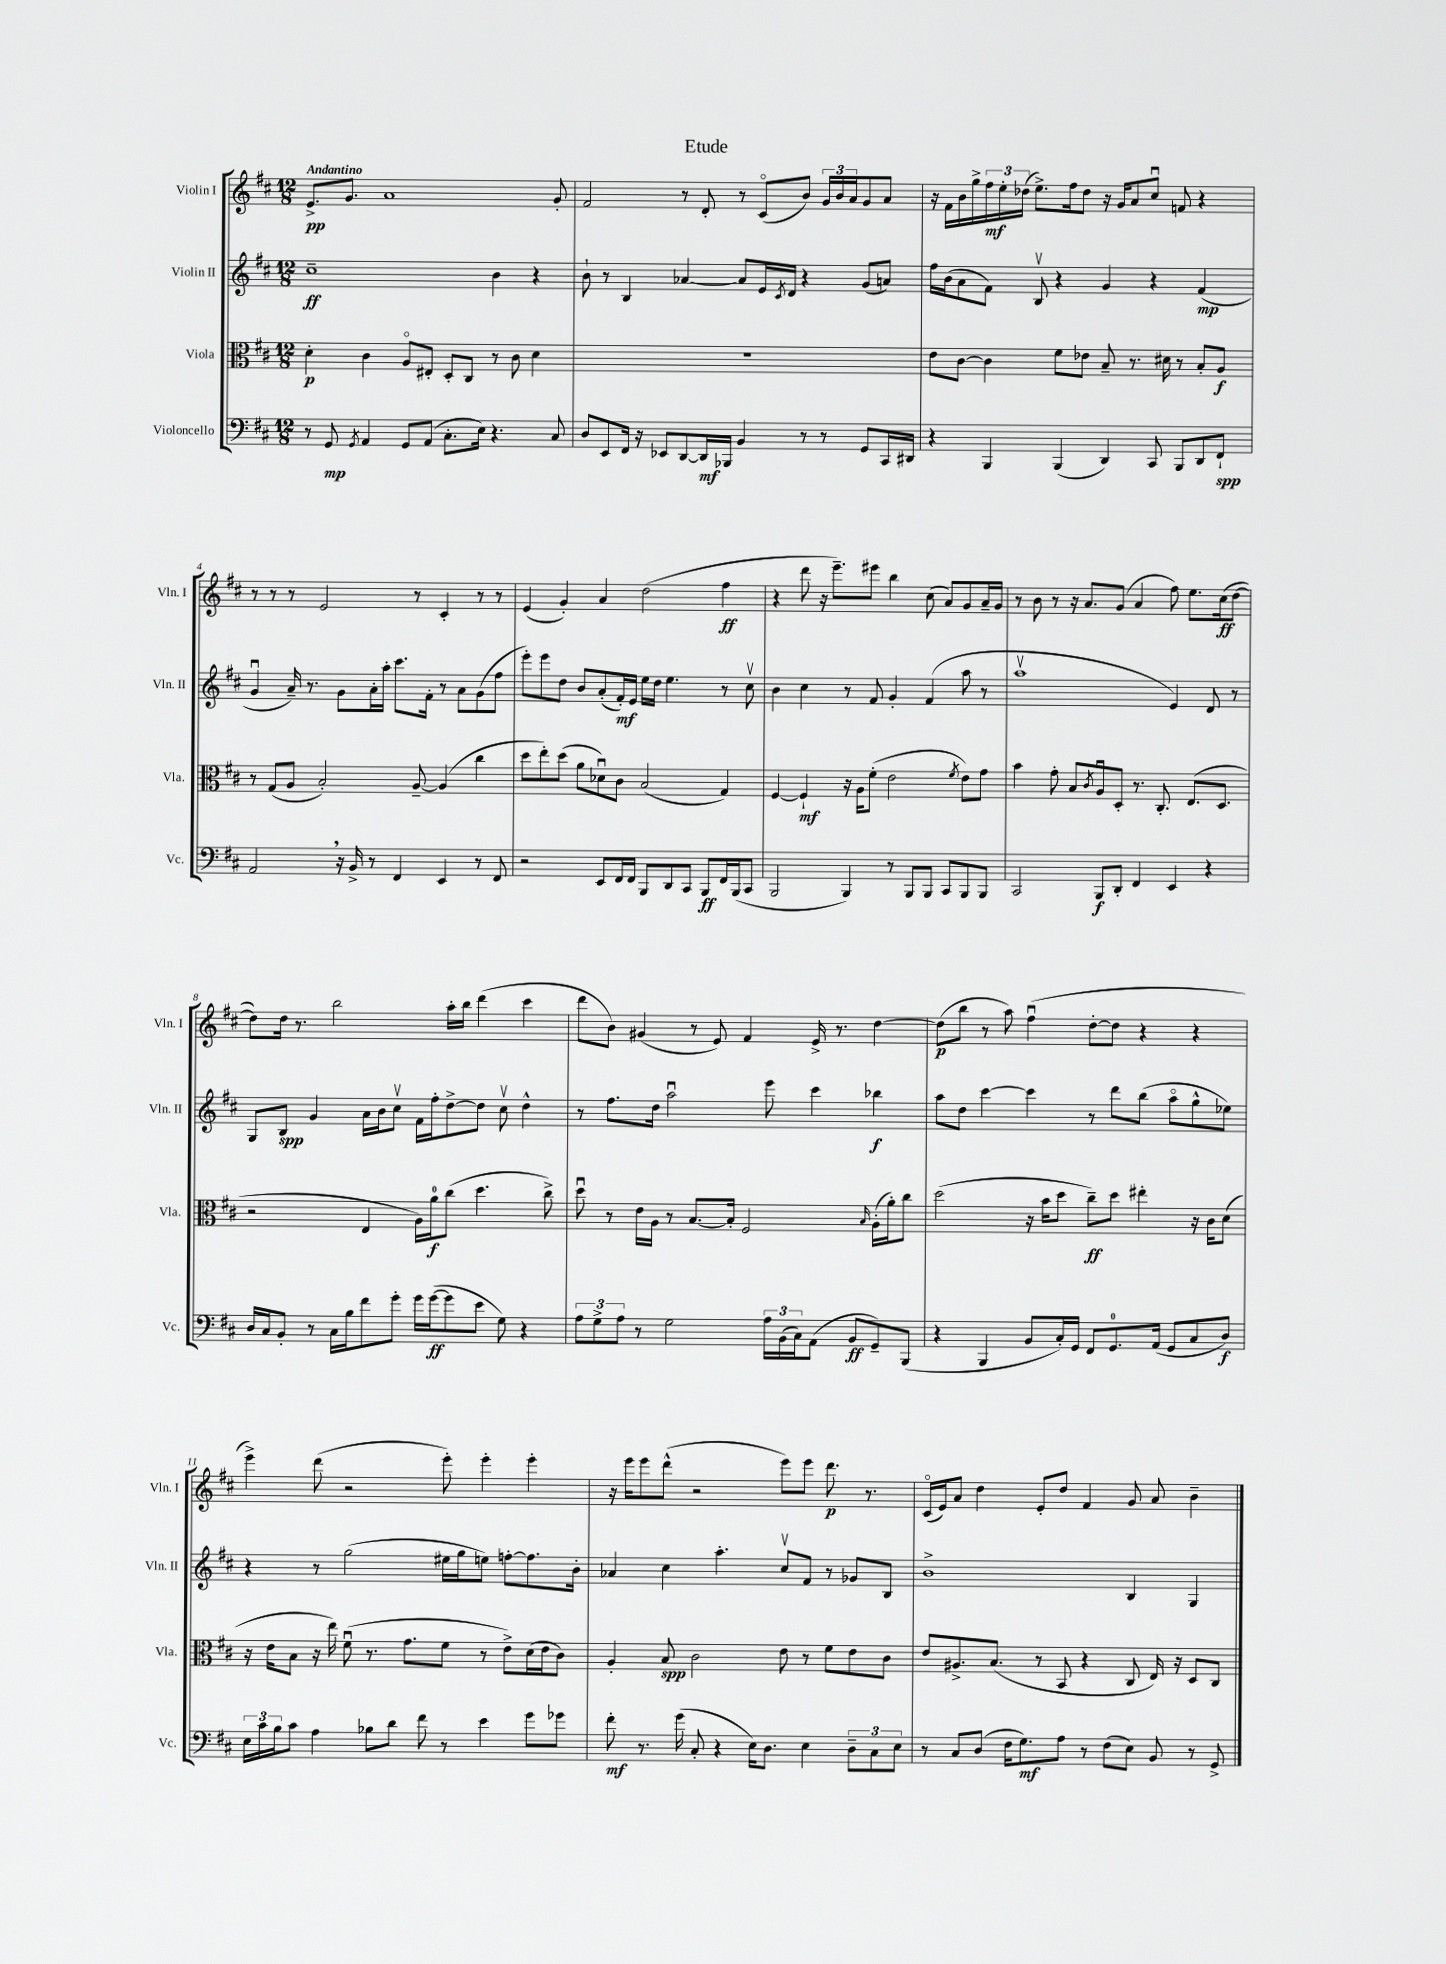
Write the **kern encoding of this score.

**kern	**kern	**kern	**kern
*staff4	*staff3	*staff2	*staff1
*clefF4	*clefC3	*clefG2	*clefG2
*k[f#c#]	*k[f#c#]	*k[f#c#]	*k[f#c#]
*M12/8	*M12/8	*M12/8	*M12/8
8r	4d'	1cc#~	8.e^
8GG	.	.	.
.	.	.	8.g
8qGG	.	.	.
4AA	4c#	.	.
.	.	.	1a
8GG	8Ao	.	.
(8AA	8E#'	.	.
8.C#'	8D'	.	.
.	8C#	.	.
16E)	.	.	.
4.r	8r	4b	.
.	8c#	.	.
.	4d	4r	.
8C#	.	.	8g'
=	=	=	=
8D	1.r	8b`	2f#
8EE	.	8r	.
16FF#	.	4B	.
16r	.	.	.
8EE-	.	.	.
[8DD	.	[4a-	8r
16DD]	.	.	8d'
16BBB-	.	.	.
4BB	.	8a-]	8r
.	.	16e	(8c#o
.	.	8qc#	.
.	.	16d	.
8r	.	4r	8b)
8r	.	.	24g
.	.	.	24b
.	.	.	24a
8GG	.	(8g	8g
16CC#	.	8a)	8a
16DD#	.	.	.
=	=	=	=
4r	8e	16ff#	16r
.	.	(16b	16f#
.	[8c#	8a	16b
.	.	.	16gg^
4BBB	4c#]	8f#)	24ff#
.	.	.	24ee'
.	.	.	(24dd-
.	.	8Bv	8.ee^)
(4BBB	8f#	4r	.
.	.	.	16ff#
.	8e-	.	8dd-
4DD)	8B~	4g	16r
.	.	.	16g
.	8.r	.	8a
8CC#	.	4r	8cc#u
.	16d#	.	.
8BBB	8r	.	8f
8DD	8B'	(4f#	4r
8FF#`	8A	.	.
=	=	=	=
2AA	8r	4gu	8r
.	(8G	.	8r
.	8A	16a~)	8r
.	.	8.r	.
.	2B')	.	2e
16r	.	8g	.
16BB^	.	.	.
8r	.	16a'	.
.	.	16aa'	.
4FF#	.	8.ccc#	.
.	[8A~	.	8r
.	.	16f#'	.
4EE	(4A]	8r	4c#'
.	.	8a	.
8r	4cc#	(8g	8r
8FF#	.	8ff#	8r
=	=	=	=
2r	8dd	8eee')	(4e
.	8ee')	8eee	.
.	(8dd	8dd	4g')
.	8a	8b	.
8EE	8d-u)	(8a'	4a
16FF#	8c#	16f#')	.
16FF#	.	16e	.
8BBB	(2B	16ee	(2dd
.	.	16dd	.
8DD	.	4.ee	.
8CC#	.	.	.
8BBB	.	.	.
16FF#	4G)	8r	4ff#
(16BBB	.	.	.
8CC#	.	8cc#v	.
=	=	=	=
2BBB	[4F#	4b	4r
.	4F#`]	4cc#	8ddd
.	.	.	16r
.	.	.	8.eee~)
4BBB)	16r	8r	.
.	16A	.	.
.	(8f#'	8f#	8eee#
8r	2e	4g'	4bb
8BBB	.	.	.
8BBB	.	(4f#	(8cc#
8CC#	.	.	8a)
.	8qf#	.	.
8BBB	8e)	8aa	8g
8BBB	8g	8r	16a~
.	.	.	16g
=	=	=	=
2CC#	4b	1aav	8r
.	.	.	8b
.	8g'	.	8r
.	8B	.	16r
.	.	.	8.a
.	8qc#	.	.
8BBB	8Au	.	.
8DD'	8D'	.	(8g
4FF#	8.r	.	4a
.	8.C#'	.	.
4EE	.	4e)	8ff#)
.	(8.E	.	8.ee
4r	.	8d	.
.	8.D	.	(16cc#
.	.	8r	[8dd
=	=	=	=
16D	2r	8G	8dd])
16C#	.	.	.
8BB'	.	8B	16dd
.	.	.	8.r
8r	.	4g	.
16C#	.	.	2bb
16B	.	.	.
8f#	4E	16a	.
.	.	16b	.
8g'	.	8cc#v	.
16g	16A)	16f#	.
([16g	16a	16ff#'	.
8g]	(8cc#	[8dd^	16aa'
.	.	.	16bb
8e	4.dd	8dd]	(4ddd
8G)	.	8cc#v	.
4r	.	4dd^^	4ccc#
.	8cc#^)	.	.
=	=	=	=
12A	8ddu	8r	8ddd
12G^	.	.	.
.	8r	8.ff#	8b)
12A	.	.	.
8r	16e	.	(4g#
.	16A	16dd	.
2G	8r	2aau	.
.	[8.B	.	8r
.	.	.	8e)
.	16B']	.	.
.	2F#	.	4f#
24A	.	8eee	.
(24BB	.	.	.
24C#)	.	.	.
(8AA	.	4ccc#	16e^
.	.	.	8.r
8BB	.	.	.
.	16qqB	.	.
8GG~)	(16A'	4bb-	[4dd
.	16a')	.	.
(8BBB	8cc#	.	.
=	=	=	=
4r	(2dd	8aa	(8dd]
.	.	8dd	8bb
4BBB	.	[4ccc#	8r
.	.	.	8aa)
8BB	16r	4ccc#]	(4ff#u
.	16b	.	.
16C#')	8dd	.	.
16GG	.	.	.
8FF#	8cc#~)	8r	[8dd'
8.GG	8dd	8ddd	8dd]
.	4ee#'	(8bb	4r
(16AA	.	.	.
8GG	.	8aao	.
8C#	16r	8gg^^	4r
.	16c#	.	.
8D)	(8d	8ee-)	.
=	=	=	=
24E	16r	4r	4eee^)
24c#	.	.	.
.	16e	.	.
24B	.	.	.
8c#	8B	.	.
4A	16r	8r	(8ddd
.	16ee)	.	.
.	(8f#u	(2gg	2r
8B-	8.r	.	.
8d	.	.	.
.	8.g	.	.
8f#	.	.	.
8r	8f#	16ee#	8eee')
.	.	16gg	.
4e	8r	8ee)	4eee'
.	8e^)	[8ff'	.
8g	(16d	8.ff]	4eee'
.	16e	.	.
8g-	8c#)	.	.
.	.	16b'	.
=	=	=	=
8f#'	4A'	4a-	16r
.	.	.	16eee
8.r	.	.	8eee
.	8B	4cc#	(8ddd^^
(16g	.	.	.
8C#'	2c#	.	2r
4r	.	4.aa'	.
16E)	.	.	.
8.D	.	.	.
.	8e	8cc#v	8eee)
4E	8r	8f#	8eee
.	8f#	8r	8.ddd
12D~	8e	8g-	.
.	.	.	8.r
12C#	.	.	.
.	8c#	8B	.
12E	.	.	.
=	=	=	=
8r	8e	1b^	(16c#o
.	.	.	16e)
8C#	8.A#^	.	8a
(8D	.	.	4dd
.	(8.B	.	.
16F#	.	.	.
8.G)	.	.	.
.	8r	.	8e'
8A	8BB	.	8dd
8r	4r	.	4f#
(8F#	.	.	.
8E)	8C#	4B	8g
8BB	16E)	.	8a
.	16r	.	.
8r	8D	4G	4b~
8GG^	8C#	.	.
==	==	==	==
*-	*-	*-	*-
